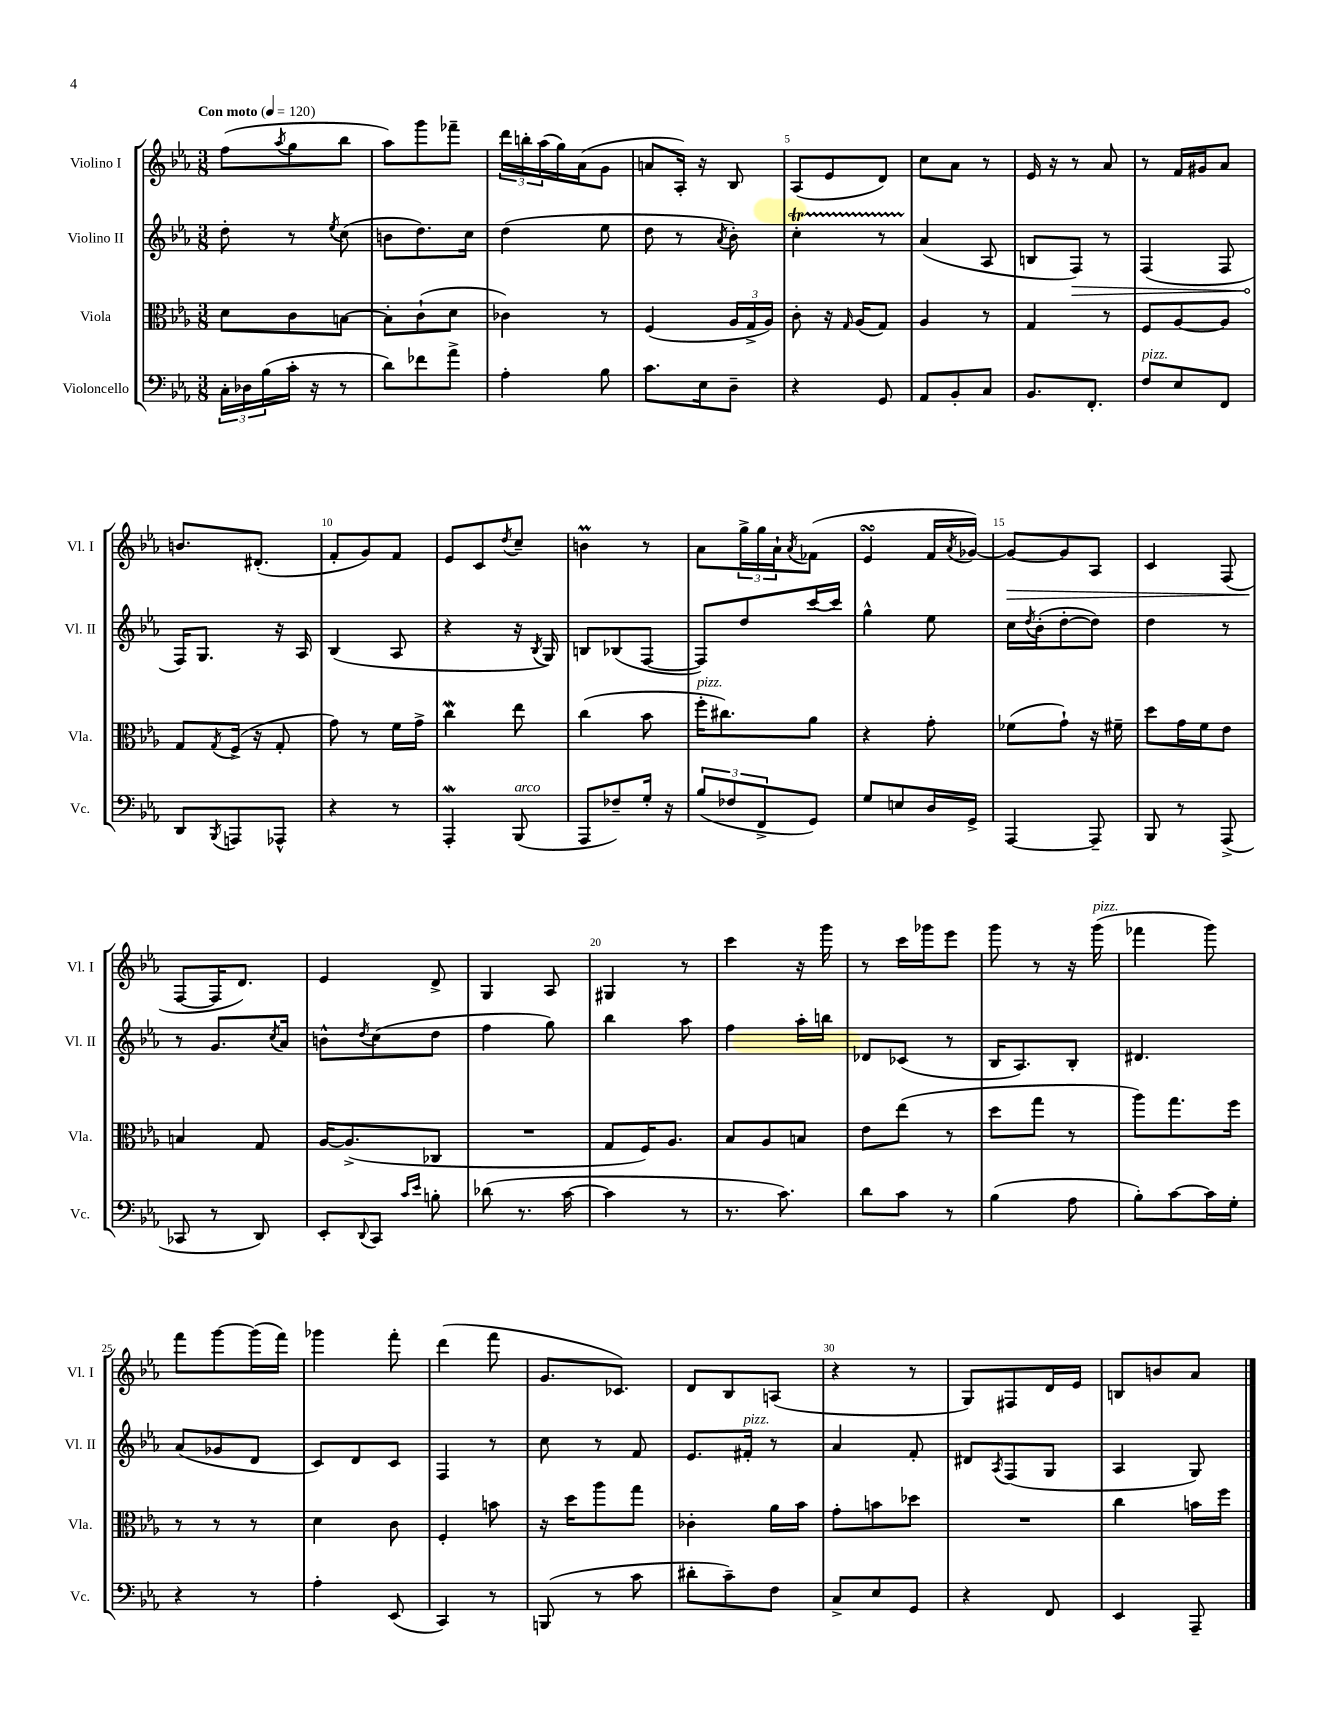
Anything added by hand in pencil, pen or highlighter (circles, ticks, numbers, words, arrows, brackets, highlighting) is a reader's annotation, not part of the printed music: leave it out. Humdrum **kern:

**kern	**kern	**kern	**kern
*staff4	*staff3	*staff2	*staff1
*clefF4	*clefC3	*clefG2	*clefG2
*k[b-e-a-]	*k[b-e-a-]	*k[b-e-a-]	*k[b-e-a-]
*M3/8	*M3/8	*M3/8	*M3/8
*MM120	*MM120	*MM120	*MM120
24C'\LL	8d\L	8dd'\	(8ff\L
24D-\	.	.	.
(24B-\	.	.	.
.	.	.	8qaa-/
16c'\JJ	8c\	8r	8gg\
16r	.	.	.
.	.	8qee-/	.
8r	[8B\J	(8cc\	8bb-\J
=	=	=	=
8d\L)	8B'\]L	8b\L	8aa-\L)
8f-\	(8c`\	8.dd\)	8ggg\
8a-^\J	8d\J	.	8fff-~\J
.	.	16cc\Jk	.
=	=	=	=
4A-'\	4c-\)	(4dd\	24ddd\LL
.	.	.	24bb'\
.	.	.	(24aa-\
.	.	.	16gg\)
.	.	.	(16a-\J
8B-\	8r	8ee-\	8g\J
=	=	=	=
8.c\L	(4F/	8dd\	8a/L
.	.	8r	16A-'/Jk)
16E-\k	.	.	16r
.	.	8qa-/	.
8D~\J	24A-/LL	8b-'\)	8B-/
.	24G^/	.	.
.	24A-/JJ)	.	.
=	=	=	=
4r	8c'\	4cc'\	(8A-/L
.	16r	.	8e-/
.	16qqG/	.	.
.	(16A-/LK	.	.
8GG/	8G/J)	8r	8d/J)
=	=	=	=
8AA-/L	4A-/	(4a-/	8cc\L
8BB-'/	.	.	8a-\J
8C/J	8r	8A-/	8r
=	=	=	=
8.BB-/L	4G/	8B/L	16e-/
.	.	.	16r
.	.	8F/J)	8r
8.FF'/J	.	.	.
.	8r	8r	8a-/
=	=	=	=
8F/L	8F/L	(4F/	8r
8E-/	[8A-/	.	16f/LL
.	.	.	16g#/J
8FF/J	8A-/]J	8F/	8a-/J
=	=	=	=
8DD/L	8G/L	16F/LK)	8.b/L
.	.	8.G/J	.
8qBBB-/	8qG/	.	.
8AAA/	(16F^/Jk	.	.
.	16r	.	(8.d#'/J
8AAA-^^/J	8G'/	16r	.
.	.	16A-/	.
=	=	=	=
4r	8g\)	(4B-/	8f'/L
.	8r	.	8g/)
8r	16f\LL	8A-/	8f/J
.	16g^\JJ	.	.
=	=	=	=
4AAA-'/	4cc\	4r	8e-/L
.	.	.	8c/
.	.	.	8qdd/
(8BBB-/	8ee-\	16r	8cc~/J
.	.	8qB-/	.
.	.	16G/)	.
=	=	=	=
8AAA-/L	(4cc\	8B/L	4b\
8F-~/)	.	(8B-/	.
16G'/Jk	8b-\	[8F/J	8r
16r	.	.	.
=	=	=	=
(12B-/L	16ff'\LK	8F/]L)	8a-\L
.	8.cc#\)	.	.
12F-/	.	.	.
.	.	8dd/	24gg^\L
12FF^/	.	.	24gg\
.	.	.	24a-`\J
.	.	.	8qa-/
8GG/J)	8a-\J	[16ccc/L	(8f-\J
.	.	16ccc/]JJ	.
=	=	=	=
8G/L	4r	4gg^^\	4e-/
8E/	.	.	.
16D/L	8g'\	8ee-\	16f/LL
.	.	.	8qa-/
16GG^/JJ	.	.	[16g-/JJ)
=	=	=	=
[4AAA-/	(8f-\L	16cc\LL	8g-/_L
.	.	8qdd/	.
.	.	(16b-'\J	.
.	8g`\J)	[8dd'\	8g-/]
8AAA-~/]	16r	8dd\]J)	8A-/J
.	16f#~\	.	.
=	=	=	=
8BBB-/	8dd\L	4dd\	4c/
8r	16g\L	.	.
.	16f\J	.	.
(8AAA-^/	8e-\J	8r	(8F/
=	=	=	=
8CC-/	4B/	8r	[8F/L
8r	.	8.g/L	16F/]K
.	.	.	8.d/J)
8DD/)	8G/	.	.
.	.	8qcc/	.
.	.	16a-/Jk	.
=	=	=	=
8EE-'/L	[16A-/LK	8b^^\L	4e-/
.	(8.A-^/]	.	.
8qqDD/	.	8qdd/	.
8CC/J	.	(8cc\	.
16qqc/LL	.	.	.
16qqe-/JJ	.	.	.
8B'\	8C-/J	8dd\J	8d^/
=	=	=	=
(8d-\	4.r	4ff\	4G/
8.r	.	.	.
.	.	8gg\)	8A-/
[16c\	.	.	.
=	=	=	=
4c\]	8G/L	4bb-\	4G#/
.	16F/K)	.	.
.	8.A-/J	.	.
8r	.	8aa-\	8r
=	=	=	=
8.r	8B-/L	4ff\	4ccc\
.	8A-/	.	.
8.c\)	.	.	.
.	8B/J	16aa-'\LL	16r
.	.	16bb\JJ	16ggg\
=	=	=	=
8d\L	8e-\L	8d-/L	8r
8c\J	(8ee-\J	(8c-/J	16ccc\LL
.	.	.	16ggg-\J
8r	8r	8r	8eee-\J
=	=	=	=
(4B-\	8dd\L	16B-/LK	8ggg\
.	.	8.A-/)	.
.	8gg\J	.	8r
8A-\	8r	8B-'/J	16r
.	.	.	(16ggg\
=	=	=	=
8B-'\L)	8aa-\L)	4.d#/	4fff-\
[8c\	8.gg\	.	.
16c\]L	.	.	8ggg\)
16G'\JJ	16ff\Jk	.	.
=	=	=	=
4r	8r	(8a-/L	8fff\L
.	8r	8g-/	[8ggg\
8r	8r	8d/J	(16ggg\]L
.	.	.	16fff\JJ)
=	=	=	=
4A-'\	4d\	8c/L)	4ggg-\
.	.	8d/	.
(8EE-/	8c\	8c/J	8fff'\
=	=	=	=
4CC/)	4F'/	4F/	(4ddd\
8r	8b\	8r	8fff\
=	=	=	=
(8BBB/	16r	8cc\	8.g/L
.	16dd\LK	.	.
8r	8aa-\	8r	.
.	.	.	8.c-/J)
8c\	8gg\J	8f/	.
=	=	=	=
8d#'\L	4c-'\	8.e-/L	8d/L
8c~\)	.	.	8B-/
.	.	16f#'/Jk	.
8F\J	16a-\LL	8r	(8A/J
.	16b-\JJ	.	.
=	=	=	=
8C^/L	8g'\L	4a-/	4r
8E-/	8b\	.	.
8GG/J	8dd-\J	8f'/	8r
=	=	=	=
4r	4.r	8d#/L	8G/L)
.	.	8qA-/	.
.	.	(8F/	8F#/
8FF/	.	8G/J	16d/L
.	.	.	16e-/JJ
=	=	=	=
4EE-/	4cc\	4A-/	8B/L
.	.	.	8b/
8AAA-~/	16b\LL	8G/)	8a-/J
.	16ff\JJ	.	.
==	==	==	==
*-	*-	*-	*-
